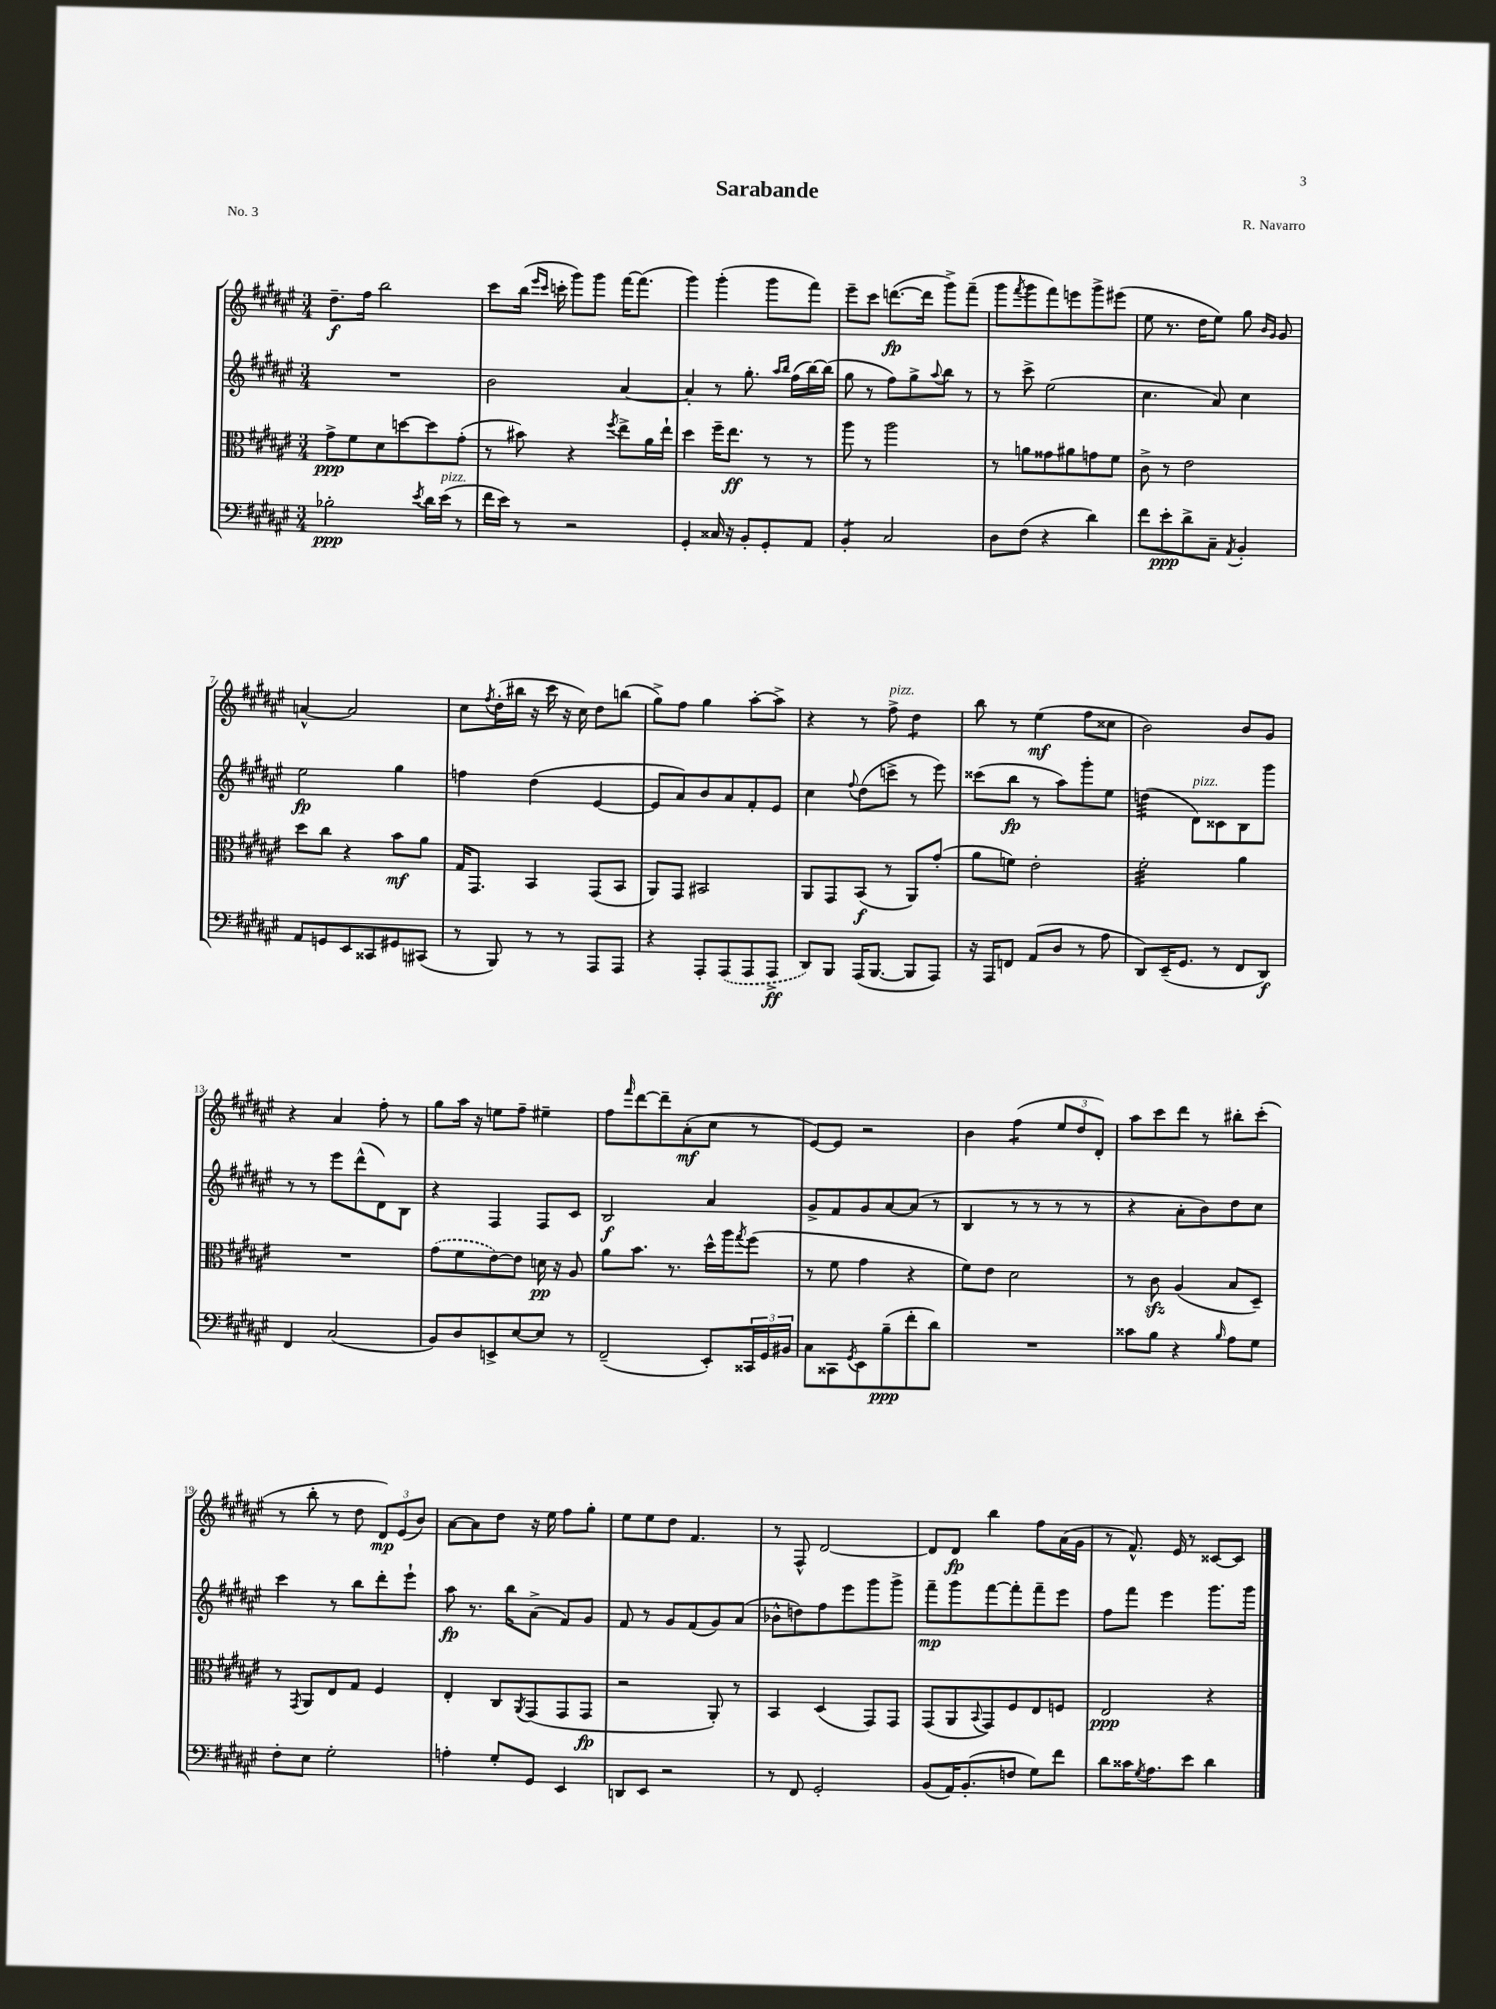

**kern	**kern	**kern	**kern
*staff4	*staff3	*staff2	*staff1
*clefF4	*clefC3	*clefG2	*clefG2
*k[f#c#g#d#a#e#]	*k[f#c#g#d#a#e#]	*k[f#c#g#d#a#e#]	*k[f#c#g#d#a#e#]
*M3/4	*M3/4	*M3/4	*M3/4
2B-'\	8g#^\L	2.r	8.dd#~\L
.	8f#\	.	.
.	.	.	16ff#\Jk
.	8d#\	.	2bb\
.	[8dd\	.	.
8qe#/	.	.	.
16d#\LL	8dd\]	.	.
(16e#\JJ	.	.	.
8r	(8g#'\J	.	.
=	=	=	=
16f#\LL	8r	2b\	8ccc#\L
16e#\JJ)	.	.	.
8r	8b#\)	.	(16bb\Jk
.	.	.	16qqeee#/LL
.	.	.	16qqccc#/JJ
.	.	.	16ccc'\
2r	4r	.	8ggg#\L)
.	.	.	8ggg#\J
.	8qff#/	.	.
.	8ee#^\L	[4a#/	[16fff#\LK
.	.	.	(8.fff#\]J
.	16a#\L	.	.
.	16ee#`\JJ	.	.
=	=	=	=
4GG#'/	4dd#\	4a#'/]	4ggg#\)
16C##/	16ff#~\LK	8r	(4ggg#'\
16r	8.ee#\J	.	.
8BB'/L	.	8.gg#'\	.
8GG#'/	8r	.	8ggg#\L
.	.	16qqaa#/LL	.
.	.	16qqbb/JJ	.
.	.	(16ff#\LL	.
8AA#/J	8r	[16bb\)	8fff#\J)
.	.	(16bb\]JJ	.
=	=	=	=
4BB'/	8aa#\	8gg#\	8eee#~\L
.	8r	8r	8ccc#\J
2C#/	2aa#\	8ff#\L)	([8.ddd\L
.	.	8gg#^\	.
.	.	.	16ddd\]Jk
.	.	8qqaa#/	.
.	.	8bb\J	8ggg#^\L)
.	.	8r	(8fff#~\J
=	=	=	=
8D#\L	8r	8r	8ggg#\L
.	.	.	8qfff#/
(8F#\J	8a\L	8ccc#^\	8ggg#\
4r	8g##\	(2ee#\	8fff#\)
.	8a#\	.	8eee\
4d#\)	8g\	.	8ggg#^\
.	8f#\J	.	(8eee#\J
=	=	=	=
8f#\L	8c#^\	4.cc#\	8ee#\
8e#'\	8r	.	8.r
8d#^\	2e#\	.	.
.	.	.	16dd#\LK
8C#~\J	.	8a#/)	8ee#\J)
8qAA#/	.	.	.
4BB'/	.	4cc#\	8gg#\
.	.	.	16qqb/LL
.	.	.	16qqg#/JJ
.	.	.	8g#/
=	=	=	=
8AA#/L	8dd#\L	2ee#\	[4a^^/
8GG/	8cc#\J	.	.
8EE#/	4r	.	2a/]
8CC##/	.	.	.
8GG#/	8b\L	4gg#\	.
(8CC#/J	8a#\J	.	.
=	=	=	=
8r	16G#/LK	4ff\	8cc#\L
.	8.GG#/J	.	.
.	.	.	8qff#/
8BBB/)	.	.	(16dd#'\L
.	.	.	16bb#\JJ
8r	4BB/	(4dd#\	16r
.	.	.	16ccc#\
8r	.	.	16r
.	.	.	16cc#\)
8AAA#/L	(8GG#/L	[4e#/	8dd#\L
8AAA#/J	8BB/J	.	(8bb\J
=	=	=	=
4r	8AA#/L)	8e#/]L	8gg#^\L)
.	8GG#/J	8a#/)	8ff#\J
8AAA#'/L	2BB#/	8b/	4gg#\
(8AAA#/	.	8a#/	.
8AAA#/	.	8f#'/	[8aa#'\L
8AAA#^/J	.	8e#/J	8aa#^\]J
=	=	=	=
8DD#/L)	8AA#/L	4cc#\	4r
8BBB/J	8GG#/	.	.
.	.	8qqff#/	.
(16AAA#/LK	(8BB/J	(8dd#\L	8r
[8.BBB/J	.	.	.
.	8r	8ccc^\J	8ff#^\
8BBB/]L	8AA#/L)	8r	4dd#\
8AAA#/J)	(8g#'/J	8eee#\)	.
=	=	=	=
16r	8a#\L	(8ccc##\L	8bb\
16AAA#/LK	.	.	.
8FF/J	8f\J)	8bb\J	8r
(8AA#/L	2e#'\	8r	(4ee#\
8D#/J	.	8aa#\L)	.
8r	.	8ggg#'\	8ff#\L
8A#\	.	8ee#\J	8cc##\J
=	=	=	=
8DD#/L)	2f#'\	(4dd\	2b\)
(16EE#~/K	.	.	.
8.GG#/J	.	.	.
.	.	8d#\L)	.
8r	.	8c##\	.
8FF#/L	4a#\	8B\	8b/L
8DD#/J)	.	8ggg#\J	8g#/J
=	=	=	=
4FF#/	2.r	8r	4r
.	.	8r	.
(2C#/	.	8eee#\L	4a#/
.	.	(8ddd#^^\	.
.	.	8d#\)	8ff#'\
.	.	8B\J	8r
=	=	=	=
8BB/L)	(8g#\L	4r	8gg#\L
8D#/	8f#\	.	16aa#\Jk
.	.	.	16r
8EE^/	[8e#\)	4F#/	8ee\L
[8E#/	8e#\]J	.	8ff#~\J
8E#/]J	16d\	8F#/L	4ee#~\
.	16r	.	.
8r	8A#/	8c#/J	.
=	=	=	=
(2FF#~/	8a#\L	2B/	8ff#\L
.	.	.	16qqfff#/
.	8.b\J	.	[8ddd#\
.	.	.	8ddd#~\]
.	8.r	.	.
.	.	.	(8a#'\
8EE#'/L)	16dd#^^\LL	4a#/	8cc#\J
.	16aa#\J	.	.
.	8qgg#/	.	.
24CC##/L	(8ff#\J	.	8r
24GG#/	.	.	.
24BB#/JJ	.	.	.
=	=	=	=
8C#\L	8r	8g#^/L	[8e#/L)
8CC##\	8f#\	8f#/	8e#/]J
8qGG#/	.	.	.
8EE#\	4g#\	8g#/	2r
(8B~\	.	[8a#/	.
8f#'\	4r	(8a#/]J	.
8d#\J)	.	8r	.
=	=	=	=
2.r	8f#\L)	4B/	4b\
.	8e#\J	.	.
.	2d#\	8r	(4ff#\
.	.	8r	.
.	.	8r	12ee#/L
.	.	.	12dd#/
.	.	8r	.
.	.	.	12d#'/J)
=	=	=	=
8c##\L	8r	4r	8aa#\L
8B\J	8c#\	.	8ccc#\
4r	(4A#/	8a#'\L	8ddd#\J
.	.	8b\)	8r
16qqB/	.	.	.
8A#\L	8B/L	8dd#\	8bb#'\L
8G#\J	8D#~/J)	8cc#\J	(8ccc#'\J
=	=	=	=
8F#'\L	8r	4ccc#\	8r
.	8qGG#/	.	.
8E#\J	8AA#/L	.	8bb'\
2G#'\	8E#/	8r	8r
.	8G#/J	8bb\L	8dd#\
.	4F#/	8ddd#'\	12d#/L)
.	.	.	(12e#/
.	.	8eee#`\J	.
.	.	.	12b/J)
=	=	=	=
4A'\	4E#'/	8aa#\	[8a#\L
.	.	8.r	8a#\]
8G#'/L	8C#/L	.	8dd#\J
.	.	16bb\LK	.
.	8qAA#/	.	.
8GG#/J	(8GG#/	(8a#^\J	16r
.	.	.	16ee#\
4EE#/	8GG#/	8f#/L)	8ff#\L
.	8GG#/J	8g#/J	8gg#'\J
=	=	=	=
8DD/L	2r	8f#/	8ee#\L
8EE#/J	.	8r	8ee#\
2r	.	8g#/L	8dd#\J
.	.	(8f#/	4.f#/
.	8AA#'/)	8g#/)	.
.	8r	(8a#/J	.
=	=	=	=
8r	4BB/	8b-^^\L	8r
8FF#/	.	8dd\)	8F#^^/
2GG#'/	(4D#/	8ff#\	[2d#/
.	.	8eee#\	.
.	8GG#/L)	8ggg#\	.
.	8GG#/J	8ggg#^\J	.
=	=	=	=
(8BB/L	(8GG#/L	8fff#~\L	8d#/]L
16AA#/K)	8AA#/	8ggg#\	8d#/J
(8.BB'/	.	.	.
.	8qqBB/	.	.
.	8GG#/)	[8fff#\	4bb\
8F/J	8F#/	8fff#'\]	.
8G#\L)	8E#/	8fff#~\	8ff#\L
8f#\J	8F/J	8eee#\J	(16a#\L
.	.	.	16g#\JJ
=	=	=	=
8d#\L	2E#/	8ff#\L	8r
16c##\K	.	8fff#\J	8.f#^^/)
8qG#/	.	.	.
8.A#\	.	.	.
.	.	4eee#\	.
.	.	.	16e#/
8e#\J	.	.	8r
4d#\	4r	8.ggg#\L	[8c##/L
.	.	.	8c##/]J
.	.	16ggg#\Jk	.
==	==	==	==
*-	*-	*-	*-
